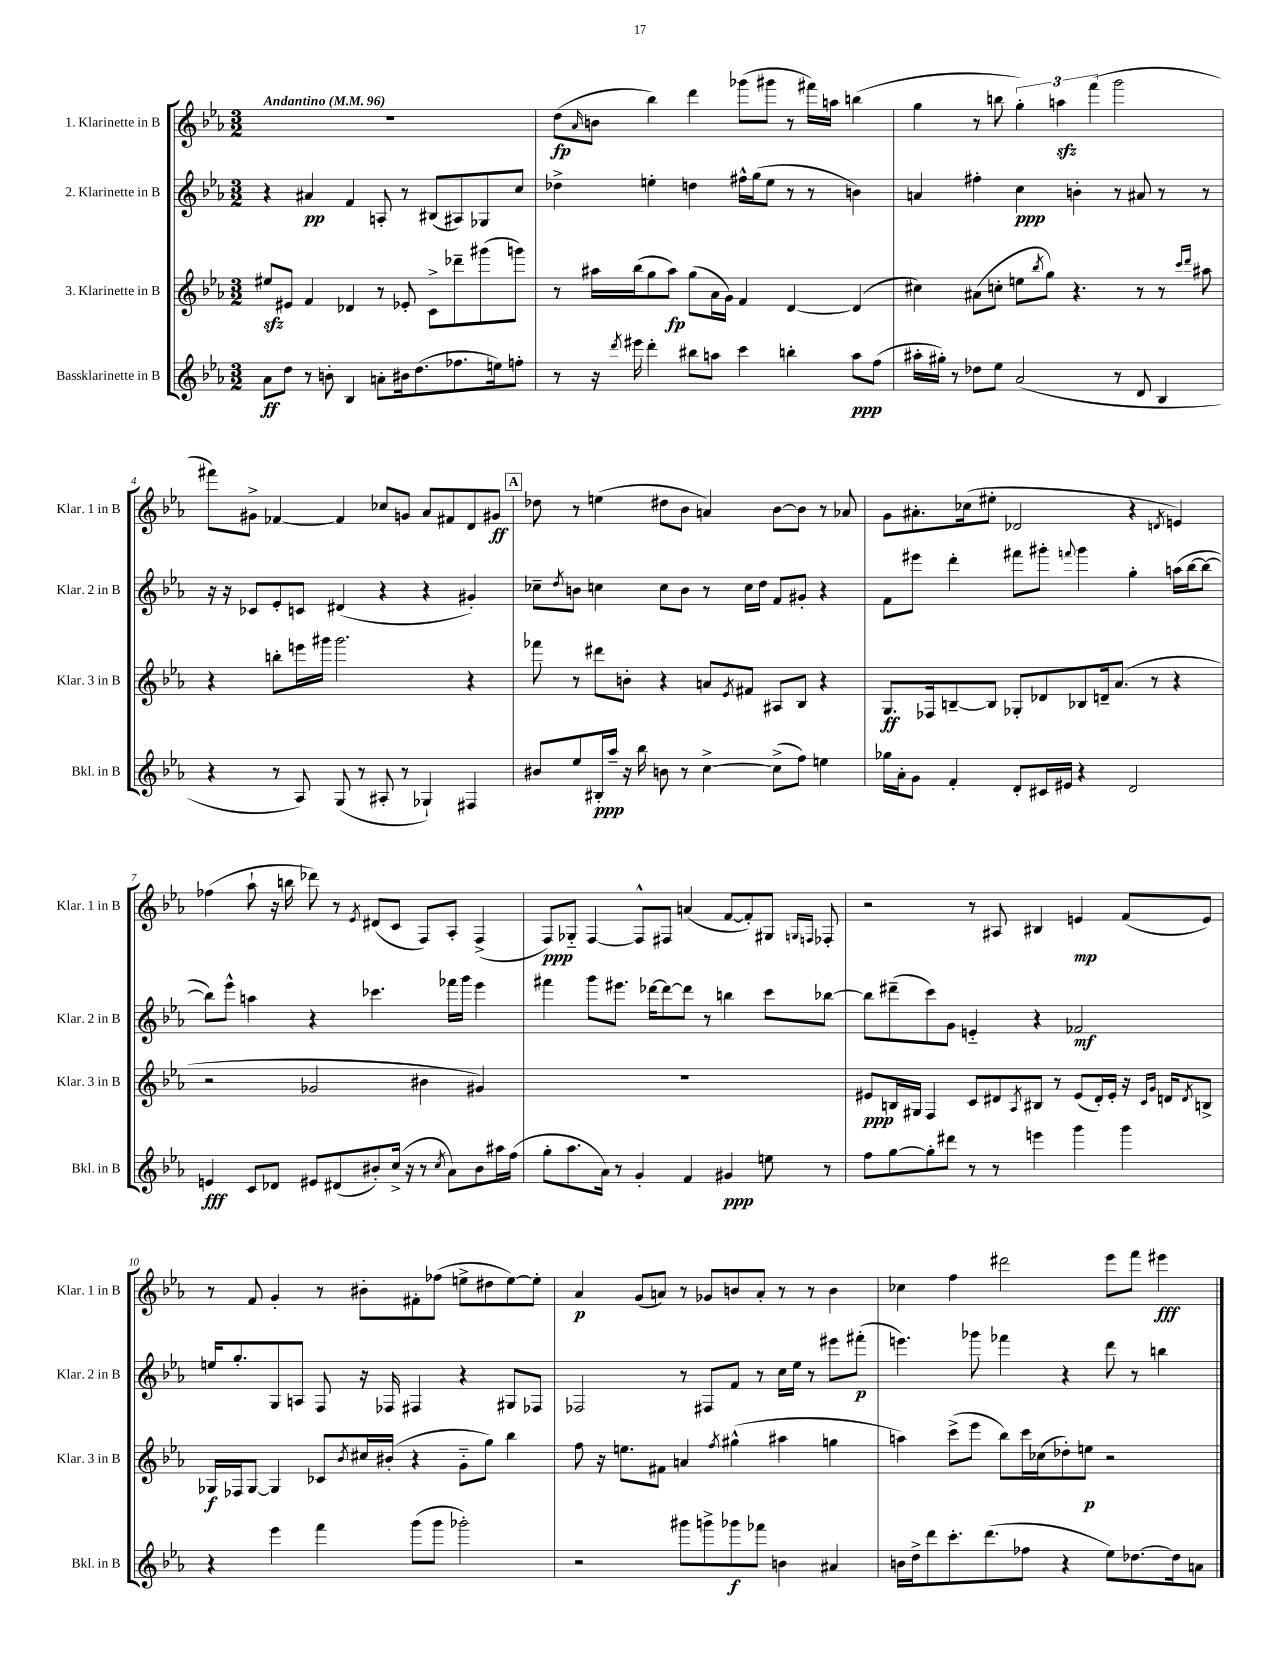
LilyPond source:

<<
\new StaffGroup <<
\new Staff = "s0" \with { instrumentName = "1. Klarinette in B" shortInstrumentName = "Klar. 1 in B" } {
    \clef treble \key ees \major \numericTimeSignature \time 3/2 \tempo "Andantino" 4 = 96
    R1. |
    d''8\fp( \grace { aes'16 } b'8 bes''4) d'''4 ges'''8( gis'''8 r8 fis'''16) a''16 b''4( |
    g''4 r8 b''8 \tuplet 3/2 { g''4-.) a''4\sfz f'''4( } g'''2 |
    fis'''8) gis'8-> fes'4~ fes'4 ces''8 g'8 aes'8 fis'8 d'8 gis'8\ff |
    \mark \markup { \box "A" } des''8 r8 e''4( dis''8 bes'8 a'4) bes'8~ bes'8 r8 aes'8 |
    g'8 ais'8.-. ces''16( eis''8-. des'2 r4 \acciaccatura { d'8 } e'4) |
    fes''4( aes''8-! r16 b''16 des'''8) r8 \acciaccatura { ees'8 } dis'8( c'8 f8) aes8-. f4->( |
    f8\ppp) ges8-_ f4~ f8-^ fis8 a'4( f'8~ f'8-.) gis8 \grace { g16 f16 } fes8-. |
    r2 r8 ais8 bis4 e'4\mp f'8( e'8) |
    r8 f'8 g'4-. r8 bis'8-. fis'8-. fes''8( e''8-> dis''8 e''8~) e''8-. |
    aes'4\p g'8( a'8) r8 ges'8 b'8 a'8-. r8 r8 b'4 |
    ces''4 f''4 dis'''2 ees'''8 f'''8 eis'''4\fff \bar "|." |
}
\new Staff = "s1" \with { instrumentName = "2. Klarinette in B" shortInstrumentName = "Klar. 2 in B" } {
    \clef treble \key ees \major \numericTimeSignature \time 3/2
    r4 ais'4\pp f'4 a8-. r8 bis8( ais8) ges8 c''8 |
    des''4-> e''4-. d''4 fis''16-^ g''16( e''8 r8 r8 b'4) |
    a'4 fis''4-. c''4\ppp b'4-. r8 ais'8 r8 r8 |
    r16 r16 ces'8 ees'8-. c'8 dis'4( r4 r4 gis'4-.) |
    \mark \markup { \box "A" } ces''8-- \acciaccatura { d''8 } b'8 c''4 c''8 b'8 r8 c''16 d''16 f'8 gis'8-. r4 |
    f'8 eis'''8 d'''4-. fis'''8 gis'''8-. \appoggiatura { f'''8 } gis'''4 g''4-. a''16( bes''16~ bes''8~ |
    bes''8) ees'''8-^ a''4 r4 ces'''4. fes'''16 g'''16 ees'''4 |
    fis'''4 g'''8 eis'''8. des'''16~ des'''8~ des'''8 r8 b''4 c'''8 bes''8~ |
    bes''8 dis'''8--( c'''8) g'8 e'4-_ r4 fes'2\mf |
    e''16 g''8.-. g8 a8 f8 r16 fes16 fis4 r4 gis8 fes8 |
    fes2 r8 fis8 f'8 r8 c''16 ees''16 r8 eis'''8 fis'''8-.\p( |
    e'''4.) ges'''8 fes'''4 r4 d'''8 r8 b''4 \bar "|." |
}
\new Staff = "s2" \with { instrumentName = "3. Klarinette in B" shortInstrumentName = "Klar. 3 in B" } {
    \clef treble \key ees \major \numericTimeSignature \time 3/2
    eis''8\sfz eis'8 f'4 des'4 r8 ees'8-. c'8-> des'''8-- gis'''8( g'''8) |
    r8 ais''16 bes''16( g''8 ais''8\fp) g''8( aes'16 g'16) f'4 d'4~ d'4( |
    cis''4) ais'8( c''8-. e''8 \acciaccatura { bes''8 } g''8) r4. r8 r8 \grace { c'''16 d'''16 } ais''8 |
    r4 b''8-. e'''16 gis'''16 gis'''2. r4 |
    \mark \markup { \box "A" } fes'''8 r8 dis'''8 b'8-. r4 a'8 \acciaccatura { ees'8 } fis'8 ais8 bes8 r4 |
    g8.\ff fes16 b8~-- b8 ges8-. des'8 bes8 d'16-- aes'8.( r8 r4 |
    r2 ges'2 bis'4 gis'4) |
    R1. |
    eis'8\ppp b16 gis16 f4 c'8 dis'8 \acciaccatura { aes8 } bis8 r8 eis'8( dis'16-.) eis'16-. r16 \grace { c'16 g'16 } d'16 \acciaccatura { d'8 } b8-> |
    ges16\f fes16 ges8~ ges4 ces'8 \acciaccatura { bes'8 } cis''16 bis'16-.( r4 g'8-_ g''8) bes''4 |
    f''8 r16 e''8. fis'8 a'4 \acciaccatura { f''8 } gis''4-^( ais''4 g''4 |
    a''4) c'''8->( ees'''8 bes''8) c'''16 ces''16( des''8-.) e''8\p r2 \bar "|." |
}
\new Staff = "s3" \with { instrumentName = "Bassklarinette in B" shortInstrumentName = "Bkl. in B" } {
    \clef treble \key ees \major \numericTimeSignature \time 3/2
    aes'8\ff d''8 r8 b'8-. bes4 a'8-. bis'16 d''8.( fes''8. e''16) f''8-. |
    r8 r16 \acciaccatura { d'''8 } eis'''16 d'''4-. bis''8 a''8 c'''4 b''4-. a''8\ppp f''8( |
    ais''16-. gis''16-.) r8 des''8 ees''8 aes'2( r8 d'8 bes4 |
    r4 r8 aes8) g8( r8 ais8-. r8 ges4-!) fis4 |
    \mark \markup { \box "A" } bis'8 ees''8 bis16-.\ppp aes''16-- r16 bes''16 b'8 r8 c''4~-> c''8->( f''8) e''4 |
    ges''16 aes'16-. g'8 f'4-. d'8-. cis'16 eis'16 r4 d'2 |
    e'4\fff c'8 des'8 eis'8 dis'8( bis'8-.) c''16->( r16 r8 \acciaccatura { c''8 } aes'8) bis'8 ais''16 f''16( |
    g''8-. aes''8. aes'16) r8 g'4-. f'4 gis'4\ppp e''8 r8 |
    f''8 g''8~ g''8-. dis'''8 r8 r8 e'''4 g'''4 g'''4 |
    r4 ees'''4 f'''4 g'''8( g'''8 ges'''2-.) |
    r2 gis'''8 g'''8-> ges'''8\f fes'''8 b'4 ais'4 |
    b'16 d''16-> d'''8 c'''8.-. d'''8.( fes''8 r4 ees''8) des''8.~ des''16 a'8 \bar "|." |
}
>>
>>
